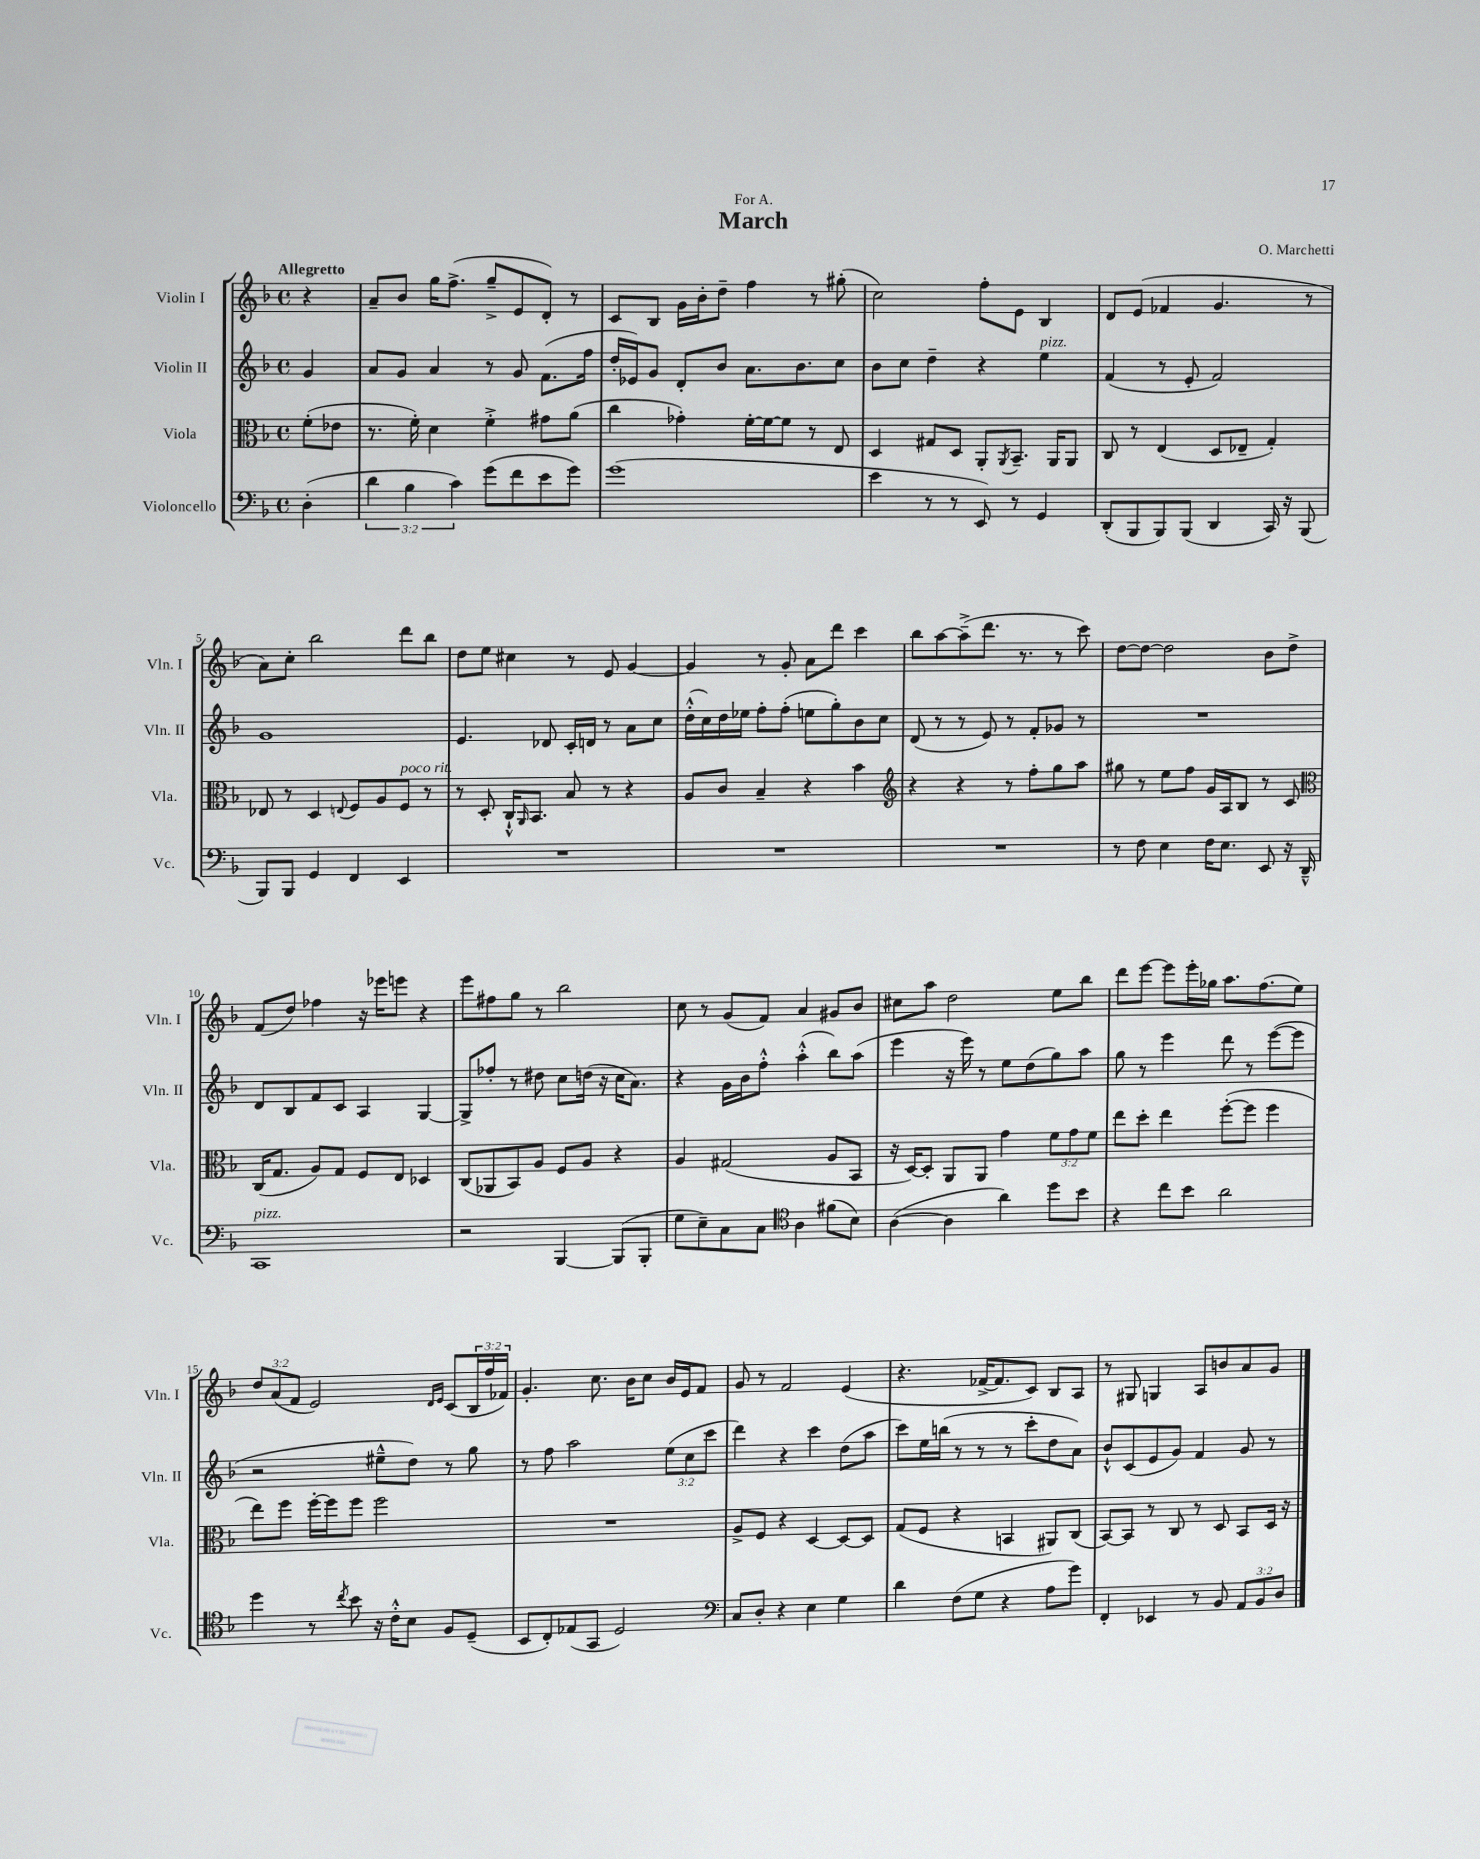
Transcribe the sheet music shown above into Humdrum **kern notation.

**kern	**kern	**kern	**kern
*staff4	*staff3	*staff2	*staff1
*clefF4	*clefC3	*clefG2	*clefG2
*k[b-]	*k[b-]	*k[b-]	*k[b-]
*M4/4	*M4/4	*M4/4	*M4/4
*met(c)	*met(c)	*met(c)	*met(c)
(4D'\	(8f'\L	4g/	4r
.	8e-\J	.	.
=	=	=	=
6d\	8.r	8a/L	8a~/L
.	.	8g/J	8b-/J
6B-\	.	.	.
.	16f'\)	.	.
.	4d\	4a/	16gg\LK
.	.	.	(8.ff^\J
6c\)	.	.	.
(8g\L	4f'^\	8r	8gg~^/L
8f\	.	8g/	8e/
8e\	8g#\L	(8.f\L	8d'/J)
8g\J)	(8a\J	.	8r
.	.	16ff\Jk	.
=	=	=	=
(1g	4cc\	16dd'/LL	8c/L
.	.	16e-/J)	.
.	.	8g/J	8B-/J
.	4g-'\)	8d'/L	16g\LL
.	.	.	16b-'\J
.	.	8b-/J	8dd~\J
.	[16f'\LL	8.a\L	4ff\
.	16f\_J	.	.
.	8f\]J	.	.
.	.	8.b-\	.
.	8r	.	8r
.	8E/	8cc\J	(8gg#'\
=	=	=	=
4e\	4D/	8b-\L	2cc\)
.	.	8cc\J	.
8r	8G#/L	4dd~\	.
8r	8D/J	.	.
8EE/)	8AA'/L	4r	8ff'\L
.	8qAA/	.	.
8r	8.BB-~/J	.	8e\J
4GG/	.	4ee\	4B-/
.	16AA/LK	.	.
.	8AA/J	.	.
=	=	=	=
(8DD'/L	8C/	(4f/	8d/L
8BBB-/	8r	.	(8e/J
8BBB-/)	(4E/	8r	4f-/
(8BBB-/J	.	8e'/	.
4DD/	8D/L	2f/)	4.g/
.	8E-~/J	.	.
16CC/)	4G'/)	.	.
16r	.	.	.
(8BBB-/	.	.	8r
=	=	=	=
8BBB-/L)	8E-/	1g	8a\L)
8BBB-/J	8r	.	8cc'\J
4GG/	4D/	.	2bb-\
.	8qqE/	.	.
4FF/	8F/L	.	.
.	8A/	.	.
4EE/	8F/J	.	8ddd\L
.	8r	.	8bb-\J
=	=	=	=
1r	8r	4.e/	8dd\L
.	8D'/	.	8ee\J
.	16C`^^/LK	.	4cc#\
.	16qqAA/	.	.
.	8.BB-/J	.	.
.	.	8d-/	.
.	8B-/	16c'/LL	8r
.	.	16d/JJ	.
.	8r	8r	8e/
.	4r	8a\L	[4g/
.	.	8cc\J	.
=	=	=	=
1r	8A/L	(16dd'^^\LL	4g/]
.	.	16cc\)	.
.	8c/J	16dd\	.
.	.	16ee-\JJ	.
.	4B-~/	8ff'\L	8r
.	.	(8ff'\J	8g'/
.	4r	8ee\L	8a\L
.	.	8gg'\)	8ddd\J
.	4b-\	8b-\	4ccc\
.	.	8cc\J	.
=	=	=	=
*	*clefG2	*	*
1r	4r	(8d/	8bb-\L
.	.	8r	[8aa\
.	4r	8r	(8aa~^\]
.	.	8e/)	8.ddd\J
.	8r	8r	.
.	.	.	8.r
.	8ff'\L	8f'/L	.
.	8gg\	8g-/J	8r
.	8aa\J	8r	8ccc\)
=	=	=	=
8r	8gg#\	1r	[8dd\L
8F\	8r	.	8dd\_J
4E\	8ee\L	.	2dd\]
.	8ff\J	.	.
16F\LK	16g/LL	.	.
8.E\J	16A/J	.	.
.	8B-/J	.	.
8EE/	8r	.	8b-\L
16r	8c/	.	8dd^\J
16DD~^^/	.	.	.
=	=	=	=
*	*clefC3	*	*
1CC	(16C/LK	8d/L	(8f/L
.	8.G/J	.	.
.	.	8B-/	8dd/J)
.	8A/L)	8f/	4ff-\
.	8G/J	8c/J	.
.	8F/L	4A/	16r
.	.	.	16eee-\LK
.	8E/J	.	8eee\J
.	4D-/	[4G/	4r
=	=	=	=
2r	(8C/L	8G^/]L	8eee\L
.	8AA-/	8ff-'/J	8ff#\
.	8BB-/)	8r	8gg\J
.	8A/J	8dd#\	8r
[4BBB-/	8F/L	8cc\L	2bb-\
.	8A/J	(16dd\Jk	.
.	.	16r	.
(8BBB-/]L	4r	16cc\LK	.
.	.	8.a\J)	.
8BBB-'/J	.	.	.
=	=	=	=
8G\L	4A/	4r	8cc\
8E~\)	.	.	8r
8C\	(2G#/	16g\LL	(8g/L
.	.	16b-\J	.
8C\J	.	8ff'^^\J	8f/J)
*clefC4	*	*	*
4A\	.	(4aa'^^\	4a/
(8f#\L	8A/L	8bb-\L)	8g#/L
8B-\J)	8BB-/J	(8aa\J	8b-/J
=	=	=	=
([4A\	16r	4eee\	8cc#\L
.	[16D/LK)	.	.
.	8D'/]J	.	8aa\J
4A\]	8AA/L	16r	2dd\
.	.	16eee\)	.
.	8AA/J	8r	.
4a\)	4g\	8ee\L	.
.	.	(8dd\	.
8dd\L	12f\L	8gg\)	8ee\L
.	12g\	.	.
8b-\J	.	8aa\J	8bb-\J
.	12f\J	.	.
=	=	=	=
4r	8ee\L	8gg\	8ddd\L
.	8dd'\J	8r	[8eee\J
8cc\L	4ee\	4eee\	8eee\]L
8b-\J	.	.	16eee'\L
.	.	.	16gg-\JJ
2a\	([8ff'\L	8ddd\	8.aa\L
.	8ff\]J	8r	.
.	.	.	(8.ff\
.	4ff\	([8eee\L	.
.	.	8eee\]J	8ee\J)
=	=	=	=
4dd\	8ee\L)	2r	12dd/L
.	.	.	(12a/
.	8ff\J	.	.
.	.	.	12f/J
8r	[16ff'\LL	.	2e/)
.	16ff\]J	.	.
8qcc/	.	.	.
8b-\	8ff\J	.	.
16r	2ff\	8ee#~^^\L	.
16c'^^\LK	.	.	.
8B-\J	.	8dd\J)	.
.	.	.	16qqd/LL
.	.	.	16qqe/JJ
8F/L	.	8r	(8c/L
(8D~/J	.	8gg\	24B-/L
.	.	.	24ff/
.	.	.	24f-/JJ)
=	=	=	=
8BB-/L	1r	8r	4.g'/
8C'/)	.	8ff\	.
(8E-/	.	2aa\	.
8GG/J	.	.	8.cc\
2D/)	.	.	.
.	.	.	16b-\LK
.	.	.	8cc\J
.	.	(12ee\L	16b-/LL
.	.	.	16e/J
.	.	12cc\	.
.	.	.	8f/J
.	.	12ccc\J	.
=	=	=	=
*clefF4	*	*	*
8C/L	8A^/L	4ddd\)	8g/
8D'/J	8F/J	.	8r
4r	4r	4r	2f/
4E\	[4D/	4ccc\	.
4G\	8D/_L	(8dd\L	(4e/
.	8D/]J	8aa\J	.
=	=	=	=
4d\	(8G/L	8ccc\L)	4.r
.	8F/J	16ee\L	.
.	.	(16bb\JJ	.
(8F\L	4r	8r	.
8G\J	.	8r	[16f-^/LK
.	.	.	8.f-/]
4r	4BB/	8r	.
.	.	8ccc'\L	8c/J)
8A\L	8AA#/L)	8dd\	8B-/L
8g\J)	(8C/J	8a\J)	8A/J
=	=	=	=
4FF'/	[8BB-/L)	8b-`^^/L	8r
.	8BB-/]J	(8c/	8G#/
4EE-/	8r	8e/	4G/
.	8C/	8g/J)	.
8r	8r	4f/	8A/L
8BB-/	8D/	.	8b/
12AA/L	8BB-/L	8g/	8a/
12BB-/	.	.	.
.	16D/Jk	8r	8g/J
12D/J	.	.	.
.	16r	.	.
==	==	==	==
*-	*-	*-	*-
